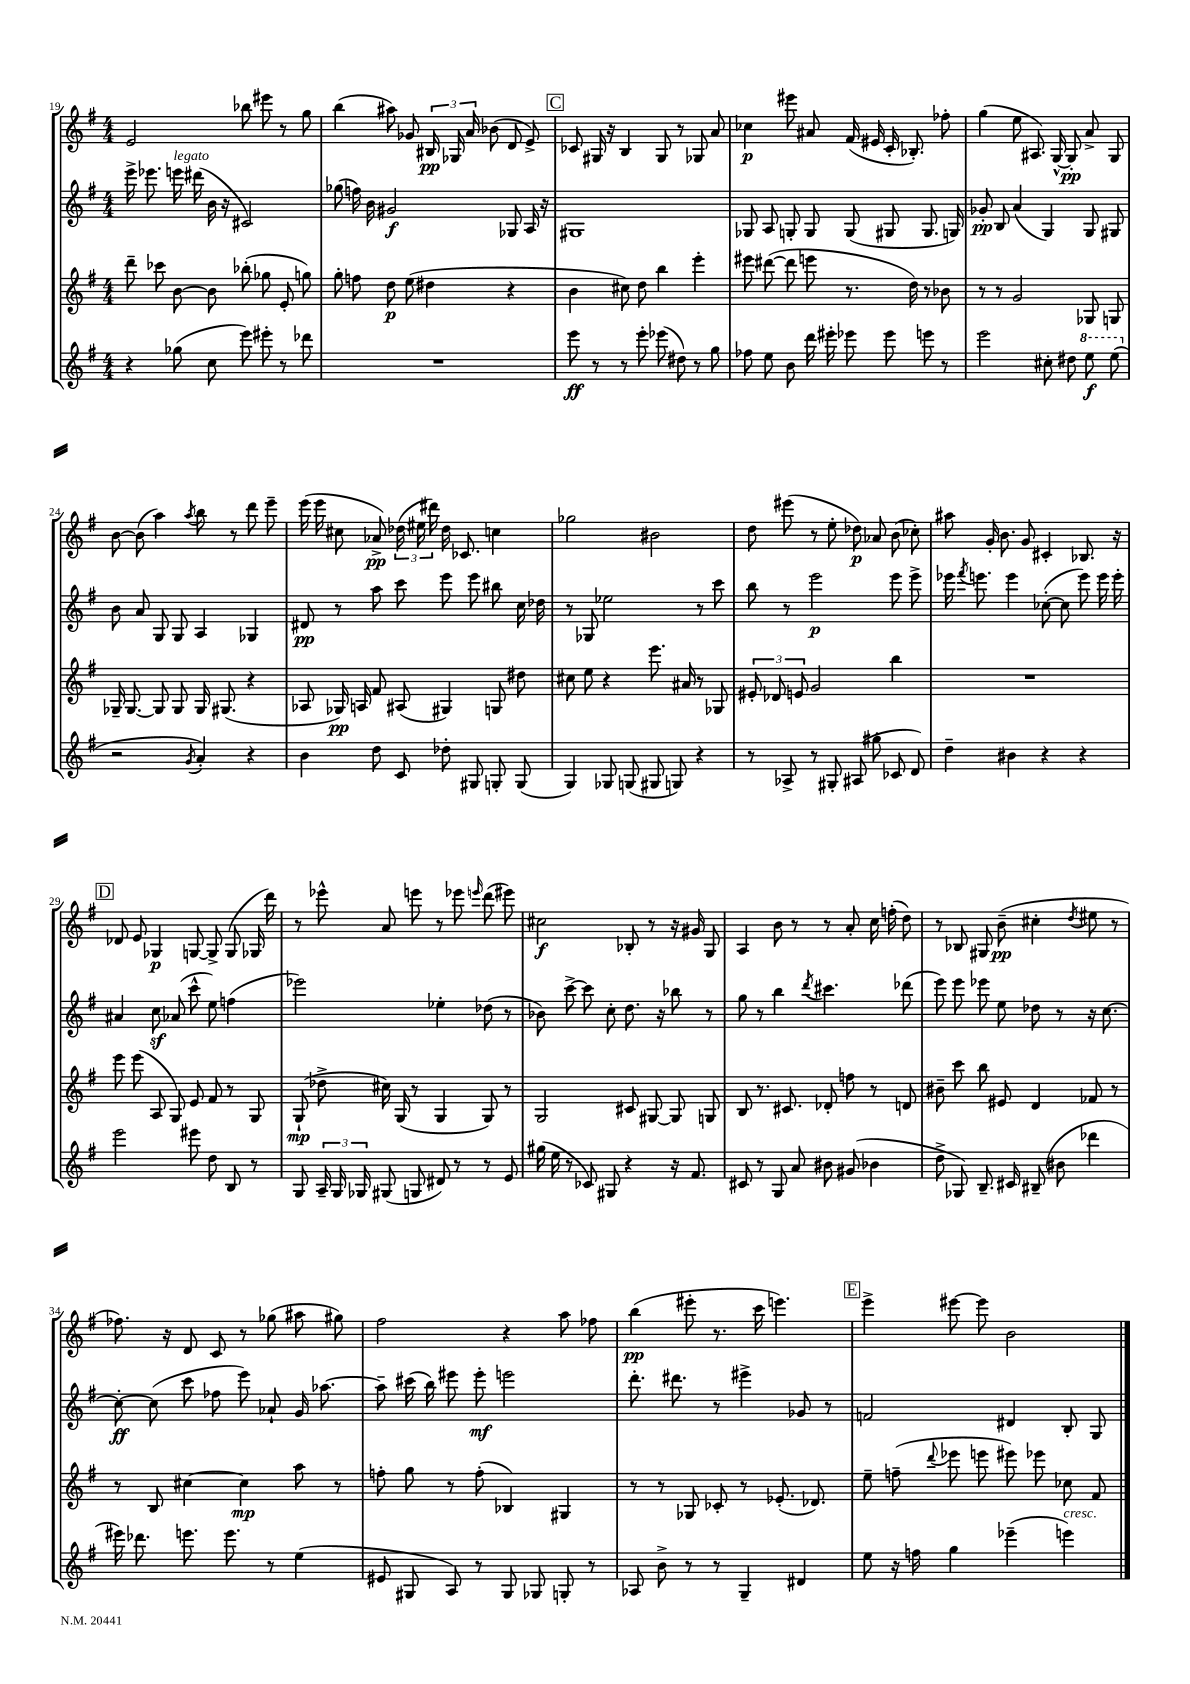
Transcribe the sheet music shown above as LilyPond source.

<<
\new StaffGroup <<
\new Staff = "s0" {
    \clef treble \key g \major \numericTimeSignature \time 4/4
    \autoBeamOff e'2 bes''8 eis'''8 r8 g''8 |
    b''4( ais''8) ges'8 \tuplet 3/2 { bis16\pp ges16 a'16 } bes'8( d'8 e'8->) |
    \mark \markup { \box "C" } ces'8 gis16 r16 b4 gis8 r8 ges8 a'8 |
    ces''4\p eis'''8 ais'8 fis'16( eis'16 c'16-. bes8.-.) fes''8-. |
    g''4( e''8 ais8.) g16~-^ g8-.\pp a'8-> g8 |
    b'8~ b'8( a''4) \acciaccatura { a''8 } b''8 r8 d'''8 e'''8-- |
    e'''16( e'''16 cis''8 aes'8->\pp) \tuplet 3/2 { des''16( eis''16 dis'''16) } des''16 ces'8. c''4 |
    ges''2 bis'2 |
    d''8 eis'''8( r8 e''8-. des''8\p) aes'8 b'8( ces''8-.) |
    ais''8 g'16-. b'8. g'8 cis'4-. bes8. r16 |
    \mark \markup { \box "D" } des'8 e'8 ges4\p g8~ g8-> g8( ges16 d'''16) |
    r8 ees'''8-^ a'8 e'''8 r8 ees'''8 \grace { e'''16 } d'''8( eis'''8) |
    cis''2\f bes8-. r8 r16 gis'16 g8 |
    a4 b'8 r8 r8 a'8-. c''16 f''16-.( d''8) |
    r8 bes8 gis8 b'8--\pp( cis''4-. \acciaccatura { d''8 } eis''8 r8 |
    fes''8.) r16 d'8 c'8 r8 ges''8( ais''8 gis''8) |
    fis''2 r4 a''8 fes''8 |
    b''4\pp( eis'''8-. r8. c'''16 e'''4.) |
    \mark \markup { \box "E" } e'''4-> eis'''8~ eis'''8 b'2 \bar "|." |
}
\new Staff = "s1" {
    \clef treble \key g \major \numericTimeSignature \time 4/4
    \autoBeamOff e'''16-> ees'''8. e'''16^\markup { \italic "legato" } dis'''16( b'16 r16 cis'2) |
    ges''8( f''16) b'16 gis'2\f ges8 a16 r16 |
    \mark \markup { \box "C" } gis1 |
    ges8 a8 g8-. g8 g8( gis8 gis8. g16) |
    ges'8-.\pp b8 a'4( g4) g8 gis8 |
    b'8 a'8 g8 g8 a4 ges4 |
    dis'8\pp r8 a''8 c'''8 e'''8 e'''8 bis''8 c''16 des''16 |
    r8 ges8 ees''2 r8 c'''8 |
    b''8 r8 e'''2\p e'''8 e'''8-> |
    ees'''16 \acciaccatura { fis'''8 } e'''8. e'''4 ces''8~-.( ces''8 e'''8) e'''16 e'''16-. |
    \mark \markup { \box "D" } ais'4 c''8\sf aes'8( c'''8-^ e''8) f''4( |
    ees'''2) ees''4-. des''8( r8 |
    bes'8) c'''8~-> c'''8 c''8-. d''8. r16 bes''8 r8 |
    g''8 r8 b''4 \acciaccatura { d'''8 } cis'''4. des'''8( |
    e'''8) e'''8 ees'''8 e''8 des''8 r8 r16 c''8.~ |
    c''8~-.\ff c''8( c'''8 fes''8 e'''8) aes'8-! g'16 aes''8.~ |
    aes''8-- cis'''16( b''16) eis'''8 eis'''8-.\mf e'''2 |
    d'''8.-. dis'''8. r8 eis'''4-> ges'8 r8 |
    \mark \markup { \box "E" } f'2 dis'4 b8-. g8 \bar "|." |
}
\new Staff = "s2" {
    \clef treble \key g \major \numericTimeSignature \time 4/4
    \autoBeamOff d'''8-- ces'''8 b'8~ b'8 bes''8-.( ges''8 e'8-. g''8) |
    g''8-. f''8 d''8\p e''8( dis''4 r4 |
    \mark \markup { \box "C" } b'4 cis''8) d''8 b''4 e'''4-. |
    eis'''8 dis'''8~( dis'''8 e'''8 r8. d''16) r8 bes'8 |
    r8 r8 g'2 ges8 g8 |
    ges16-- ges8.~ ges8 ges8 ges16 gis8.( r4 |
    aes8 ges16\pp) a16 fis'8 ais8( gis4) g8 dis''8 |
    cis''8 e''8 r4 e'''8. ais'16 r8 ges8 |
    \tuplet 3/2 { eis'8-. des'8 e'8 } g'2 b''4 |
    R1 |
    \mark \markup { \box "D" } e'''8 e'''8( a8 g8) e'8 fis'8 r8 g8 |
    g8-!\mp( des''8-> cis''16) g16( r8 g4 g8) r8 |
    g2 cis'8 gis8~ gis8 g8 |
    b8 r8. cis'8. des'8-. f''8 r8 d'8 |
    bis'8-- c'''8 b''8 eis'8 d'4 fes'8 r8 |
    r8 b8 cis''4~ cis''4\mp a''8 r8 |
    f''8-. g''8 r8 f''8-.( bes4) gis4 |
    r8 r8 ges8 ces'8-. r8 ees'8.-.( des'8.) |
    \mark \markup { \box "E" } e''8-- f''8--( \appoggiatura { d'''8 } ees'''8 e'''8 eis'''8) ees'''8 ces''8 fis'8 \bar "|." |
}
\new Staff = "s3" {
    \clef treble \key g \major \numericTimeSignature \time 4/4
    \autoBeamOff r4 ges''8( c''8 e'''8) eis'''8-. r8 des'''8 |
    R1 |
    \mark \markup { \box "C" } e'''8\ff r8 r8 e'''8-. ees'''8( dis''8) r8 g''8 |
    fes''8 e''8 b'8 d'''16 eis'''16-. ees'''8 ees'''8 e'''8 r8 |
    e'''2 cis''8-. dis''8 \ottava #1 e'''8\f e'''8( \ottava #0 |
    r2 \acciaccatura { g'8 } a'4-.) r4 |
    b'4 d''8 c'8 des''8-. gis8 g8-. g8( |
    g4) ges8 g8( gis8 g8) r4 |
    r8 aes8-> r8 gis8-. ais8( gis''8-. ces'8 d'8) |
    d''4-- bis'4 r4 r4 |
    \mark \markup { \box "D" } e'''2 eis'''8 d''8 b8 r8 |
    g8 \tuplet 3/2 { a16-- g16 ges16 } gis8( g8 dis'8) r8 r8 e'8 |
    gis''16( e''16 r8 ces'8) gis8 r4 r16 fis'8. |
    cis'8 r8 g8 a'8 bis'8 gis'8( bes'4 |
    d''8-> ges8) b8.-- cis'16 bis8--( bis'8 des'''4 |
    eis'''16) des'''8. e'''8. e'''8. r8 e''4( |
    eis'8 gis8 a8) r8 gis8 ges8 g8-. r8 |
    aes8 b'8-> r8 r8 g4-- dis'4 |
    \mark \markup { \box "E" } e''8 r16 f''16 g''4 ees'''4--( e'''4^\markup { \italic "cresc." }) \bar "|." |
}
>>
>>
\layout { \context { \Score currentBarNumber = #19 } }
